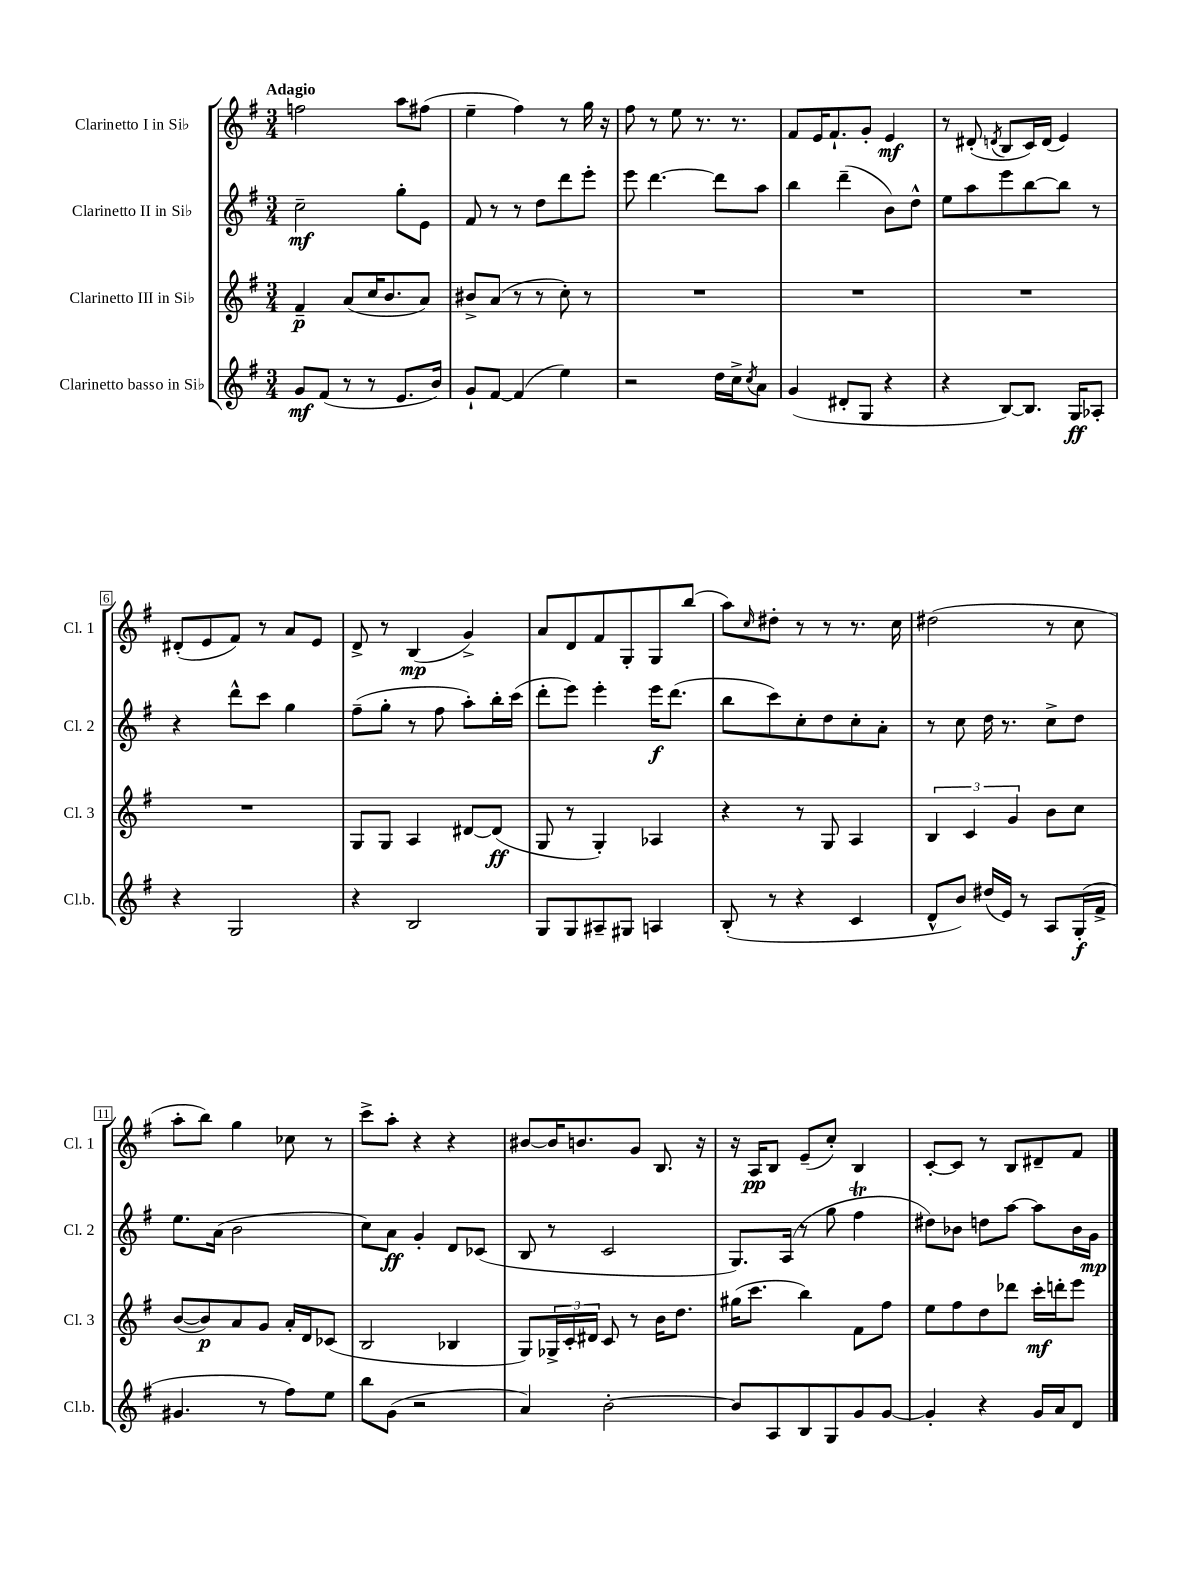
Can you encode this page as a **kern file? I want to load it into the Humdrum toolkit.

**kern	**dynam	**kern	**dynam	**kern	**dynam	**kern	**dynam
*part4	*part4	*part3	*part3	*part2	*part2	*part1	*part1
*staff4	*staff4	*staff3	*staff3	*staff2	*staff2	*staff1	*staff1
*I"Clarinetto basso in Si♭	*	*I"Clarinetto III in Si♭	*	*I"Clarinetto II in Si♭	*	*I"Clarinetto I in Si♭	*
*I'Cl.b.	*	*I'Cl. 3	*	*I'Cl. 2	*	*I'Cl. 1	*
*clefG2	*	*clefG2	*	*clefG2	*	*clefG2	*
*k[f#]	*	*k[f#]	*	*k[f#]	*	*k[f#]	*
*M3/4	*	*M3/4	*	*M3/4	*	*M3/4	*
=1	=1	=1	=1	=1	=1	=1	=1
!	!	!	!	!	!	!LO:TX:a:B:t=Adagio	!
8g/L	mf	4f#~/	p	2cc~\	mf	2ffn\	.
(8f#/J	.	.	.	.	.	.	.
8r	.	(8a/L	.	.	.	.	.
8r	.	16cc/K	.	.	.	.	.
.	.	8.b/	.	.	.	.	.
8.e/L	.	.	.	8gg'\L	.	8aa\L	.
.	.	8a/J)	.	8e\J	.	(8ff#X\J	.
16b/Jk)	.	.	.	.	.	.	.
=2	=2	=2	=2	=2	=2	=2	=2
8g`/L	.	8b#X^/L	.	8f#/	.	4ee~\	.
[8f#/J	.	(8a/J	.	8r	.	.	.
(4f#/]	.	8r	.	8r	.	4ff#\)	.
.	.	8r	.	8dd\L	.	.	.
4ee\)	.	8cc'\)	.	8ddd\	.	8r	.
.	.	8r	.	8eee'\J	.	16gg\	.
.	.	.	.	.	.	16r	.
=3	=3	=3	=3	=3	=3	=3	=3
2r	.	2.r	.	8eee\	.	8ff#\	.
.	.	.	.	[4.ddd\	.	8r	.
.	.	.	.	.	.	8ee\	.
.	.	.	.	.	.	8.r	.
16dd\LL	.	.	.	8ddd\L]	.	.	.
16cc^\J	.	.	.	.	.	8.r	.
8qcc/	.	.	.	.	.	.	.
8a\J	.	.	.	8aa\J	.	.	.
=4	=4	=4	=4	=4	=4	=4	=4
(4g/	.	2.r	.	4bb\	.	8f#/L	.
.	.	.	.	.	.	16e/K	.
.	.	.	.	.	.	8.f#`/	.
8d#X'/L	.	.	.	(4ddd~\	.	.	.
8G/J	.	.	.	.	.	8g'/J	.
4r	.	.	.	8b\L)	.	4e/	mf
.	.	.	.	8dd^^\J	.	.	.
=5	=5	=5	=5	=5	=5	=5	=5
4r	.	2.r	.	8ee\L	.	8r	.
.	.	.	.	8aa\	.	(8d#X'/	.
.	.	.	.	.	.	8qdn/	.
[8B/L)	.	.	.	8eee\	.	8B/L	.
8.B/J]	.	.	.	[8bb\	.	16c/L)	.
.	.	.	.	.	.	(16d/JJ	.
.	.	.	.	8bb\J]	.	4e/)	.
16G/KL	ff	.	.	.	.	.	.
8A-X'/J	.	.	.	8r	.	.	.
!!LO:LB:g=z
=6	=6	=6	=6	=6	=6	=6	=6
4r	.	2.r	.	4r	.	(8d#X'/L	.
.	.	.	.	.	.	8e/	.
2G/	.	.	.	8ddd^^\L	.	8f#/J)	.
.	.	.	.	8ccc\J	.	8r	.
.	.	.	.	4gg\	.	8a/L	.
.	.	.	.	.	.	8e/J	.
=7	=7	=7	=7	=7	=7	=7	=7
4r	.	8G/L	.	(8ff#~\L	.	8d^/	.
.	.	8G/J	.	8gg'\J	.	8r	.
2B/	.	4A/	.	8r	.	(4B/	mp
.	.	.	.	8ff#\	.	.	.
.	.	[8d#X/L	.	8aa'\L)	.	4g^/)	.
.	.	(8d#/J]	ff	16bb'\L	.	.	.
.	.	.	.	(16ccc\JJ	.	.	.
=8	=8	=8	=8	=8	=8	=8	=8
8G/L	.	8G/	.	8ddd'\L	.	8a/L	.
8G/	.	8r	.	8eee\J)	.	8d/	.
8A#X~/	.	4G'/)	.	4eee'\	.	8f#/	.
8G#X/J	.	.	.	.	.	8G'/	.
4An/	.	4A-X/	.	16eee\KL	f	8G/	.
.	.	.	.	(8.ddd\J	.	.	.
.	.	.	.	.	.	(8bb/J	.
=9	=9	=9	=9	=9	=9	=9	=9
(8B'/	.	4r	.	8bb\L	.	8aa\L)	.
.	.	.	.	.	.	16qqcc/	.
8r	.	.	.	8ccc\)	.	8dd#X'\J	.
4r	.	8r	.	8cc'\	.	8r	.
.	.	8G/	.	8dd\	.	8r	.
4c/	.	4A/	.	8cc'\	.	8.r	.
.	.	.	.	8a'\J	.	.	.
.	.	.	.	.	.	16cc\	.
=10	=10	=10	=10	=10	=10	=10	=10
8d^^/L	.	6B/	.	8r	.	(2dd#X\	.
8b/J)	.	.	.	8cc\	.	.	.
.	.	6c/	.	.	.	.	.
(16dd#X/LL	.	.	.	16dd\	.	.	.
16e/JJ)	.	.	.	8.r	.	.	.
.	.	6g/	.	.	.	.	.
8r	.	.	.	.	.	.	.
8A/L	.	8b\L	.	8cc^\L	.	8r	.
(16G'/L	f	8cc\J	.	8dd\J	.	8cc\	.
16f#^/JJ	.	.	.	.	.	.	.
!!LO:LB:g=z
=11	=11	=11	=11	=11	=11	=11	=11
4.g#X/	.	([8b/L	.	8.ee\L	.	8aa'\L	.
.	.	8b/])	p	.	.	8bb\J)	.
.	.	.	.	(16a\Jk	.	.	.
.	.	8a/	.	2b\	.	4gg\	.
8r	.	8g/J	.	.	.	.	.
8ff#\L)	.	16a'/LL	.	.	.	8cc-X\	.
.	.	16d/J	.	.	.	.	.
8ee\J	.	(8c-X/J	.	.	.	8r	.
=12	=12	=12	=12	=12	=12	=12	=12
8bb\L	.	2B/	.	8cc\L)	.	8ccc^\L	.
(8g\J	.	.	.	8a\J	ff	8aa'\J	.
2r	.	.	.	4g'/	.	4r	.
.	.	4B-X/	.	8d/L	.	4r	.
.	.	.	.	(8c-X/J	.	.	.
=13	=13	=13	=13	=13	=13	=13	=13
4a/)	.	8G/L)	.	8B/	.	[8b#X/L	.
.	.	24G-X^/L	.	8r	.	16b#/K]	.
.	.	24c'/	.	.	.	.	.
.	.	.	.	.	.	8.bn/	.
.	.	24d#X/JJ	.	.	.	.	.
[2b'\	.	8c/	.	2c/	.	.	.
.	.	8r	.	.	.	8g/J	.
.	.	16b\KL	.	.	.	8.B/	.
.	.	8.dd\J	.	.	.	.	.
.	.	.	.	.	.	16r	.
=14	=14	=14	=14	=14	=14	=14	=14
8b/L]	.	(16gg#X\KL	.	8.G/L)	.	16r	.
.	.	8.ccc\J	.	.	.	16A/KL	pp
8A/	.	.	.	.	.	8B/J	.
.	.	.	.	(16A/Jk	.	.	.
8B/	.	4bb\)	.	8r	.	(8e~/L	.
8G/	.	.	.	8gg\	.	8cc'/J)	.
8g/	.	8f#\L	.	4ff#t\	.	4B/	.
[8g/J	.	8ff#\J	.	.	.	.	.
=15	=15	=15	=15	=15	=15	=15	=15
4g'/]	.	8ee\L	.	8dd#X\L)	.	[8c'/L	.
.	.	8ff#\	.	8b-X\J	.	8c/J]	.
4r	.	8dd\	.	8ddn\L	.	8r	.
.	.	8ddd-X\J	.	[8aa\J	.	8B/L	.
16g/LL	.	16ccc'\LL	mf	8aa\L]	.	8d#X~/	.
16a/J	.	16dddn'\J	.	.	.	.	.
8d/J	.	8eee\J	.	16b-\L	.	8f#/J	.
.	.	.	.	16g\JJ	mp	.	.
==	==	==	==	==	==	==	==
*-	*-	*-	*-	*-	*-	*-	*-
